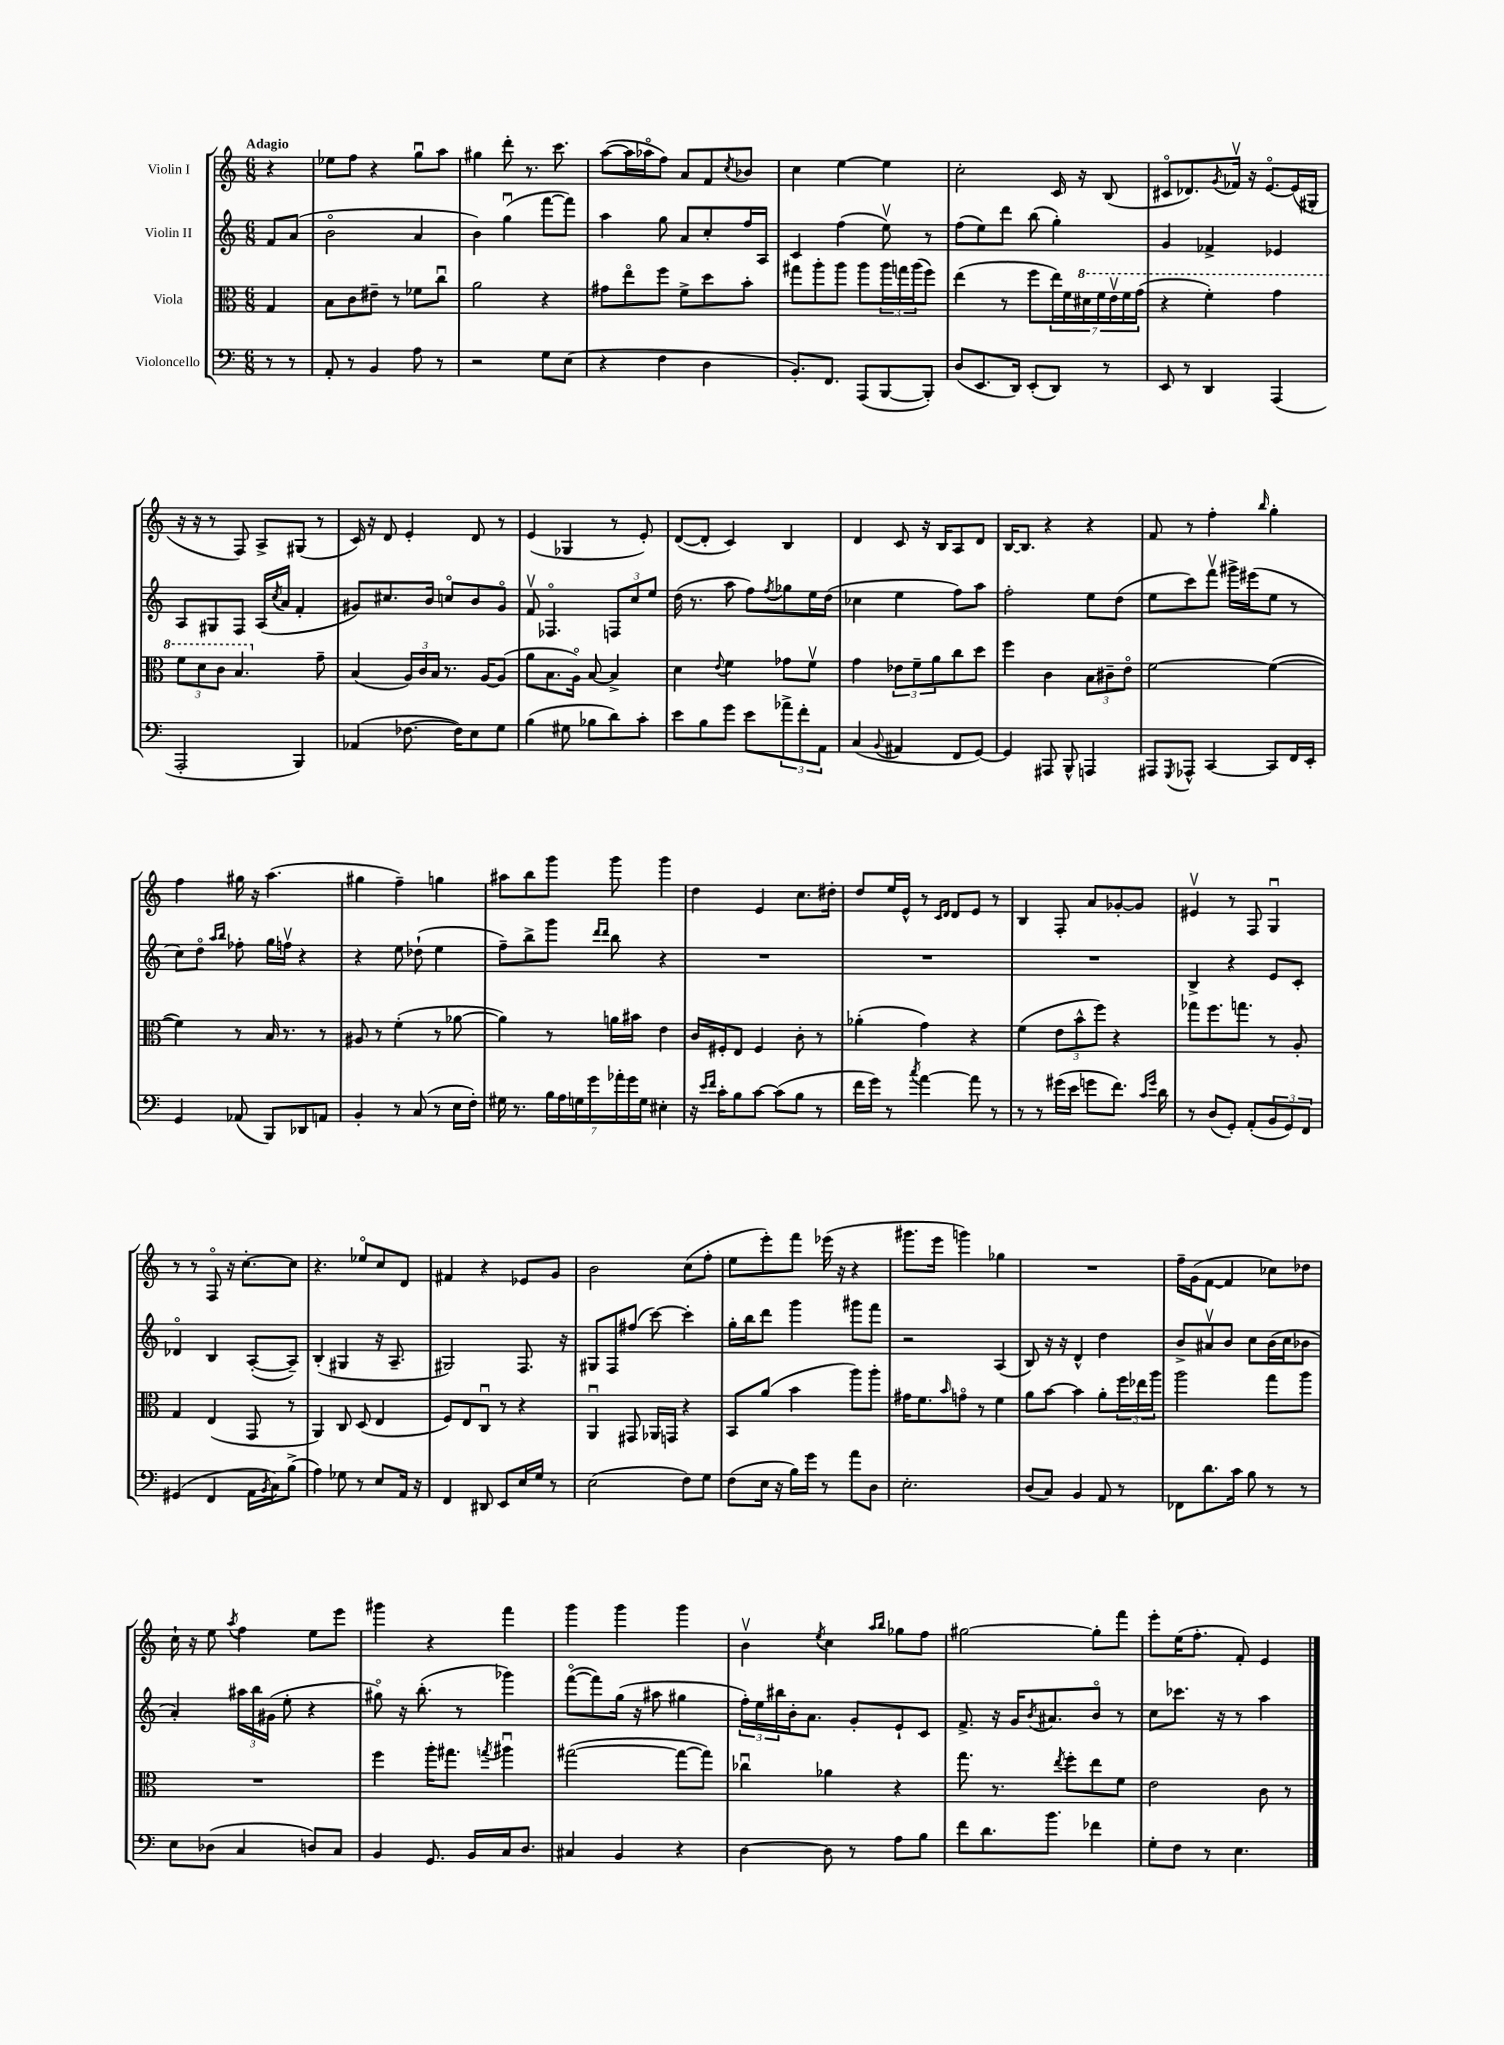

**kern	**kern	**kern	**kern
*part4	*part3	*part2	*part1
*staff4	*staff3	*staff2	*staff1
*I"Violoncello	*I"Viola	*I"Violin II	*I"Violin I
*clefF4	*clefC3	*clefG2	*clefG2
*k[]	*k[]	*k[]	*k[]
*M6/8	*M6/8	*M6/8	*M6/8
=	=	=	=
!	!	!	!LO:TX:a:B:t=Adagio
8r	4G/	8f/L	4r
8r	.	(8a/J	.
=1	=1	=1	=1
8AA'/	8B\L	2b\	8ee-X\L
8r	8c\	.	8ff\J
4BB/	8e#X~\J	.	4r
.	8r	.	.
8A\	8f-X\L	4a/	8ggu\L
8r	8ccu\J	.	8aa\J
=2	=2	=2	=2
2r	2a\	4b\)	4gg#X\
.	.	(4ggu\	8ddd'\
.	.	.	8.r
8G\L	4r	[8fff\L	.
.	.	.	8.ccc\
(8E\J	.	8fff\J])	.
=3	=3	=3	=3
4r	8g#X\L	4aa\	([8aa\L
.	8ee\	.	16aa\L]
.	.	.	16aa-X\J
4F\	8ff\J	8gg\	8ff\J)
.	8f^\L	8a/L	8a/L
4D\	8dd\	8cc'/	8f/
.	.	.	8qcc/
.	8b'\J	16ff/L	8b-X/J
.	.	16A/JJ	.
=4	=4	=4	=4
8.BB'/L)	8gg#X\L	4c/	4cc\
.	8aa'\	.	.
8.FF/J	.	.	.
.	8aa\J	(4ff\	[4ee\
(8AAA/L	8aa\L	.	.
[8BBB/	24aa\L	8eev\)	4ee\]
.	24ggn\	.	.
.	(24aa\J	.	.
8BBB'/J])	8ff\J)	8r	.
=5	=5	=5	=5
(8D/L	(4ee\	(8ff\L	2cc'\
8.EE/	.	8ee\)	.
.	8r	8ddd\J	.
16DD/Jk)	.	.	.
(8EE'/L	8ff\L	(8bb\	.
8DD/J)	28ee\L)	4gg'\)	16c/
.	28f\	.	.
.	.	.	16r
*	*8va	*	*
.	28dd#X\	.	.
.	28ff\	.	.
8r	.	.	(8B/
.	28eev\	.	.
.	28ff\	.	.
.	(28gg\JJ	.	.
=6	=6	=6	=6
8EE/	4r	4g/	8c#X/L
8r	.	.	8.d-X/)
4DD/	4ff'\)	4f-X^/	.
.	.	.	8qg/
.	.	.	16f-Xv/Jk
.	.	.	16r
.	.	.	[8.e/L
(4AAA/	4gg\	4e-X/	.
.	.	.	(16e/L]
.	.	.	16G#X'/JJ
!!LO:LB:g=z
=7	=7	=7	=7
2AAA'/	12ff\L	8A/L	16r
.	.	.	16r
.	12dd\	.	.
.	.	8G#X/	8r
.	12cc\J	.	.
.	4.b/	8F/J	8F/)
.	.	(16A/LL	8A^/L
.	.	8qcc/	.
.	.	16a/JJ	.
4BBB/)	.	4f'/	(8G#X/J
*	*X8va	*	*
.	8g~\	.	8r
=8	=8	=8	=8
(4AA-X/	(4B/	8g#X/L)	16c/)
.	.	.	16r
.	.	8.cc#X/	8d/
[8.F-X\	24A/LL)	.	4e'/
.	24c/	.	.
.	.	16b/Jk	.
.	24B/JJ	.	.
.	8.r	8ccn/L	.
16F-\KL])	.	.	.
8E\	.	8b/	8d/
.	[16A/KL	.	.
8G\J	(8A/J]	8g#/J	8r
=9	=9	=9	=9
(4B\	8a\L	8fv/	(4e/
.	8.B\	4.F-X/	.
8G#X\	.	.	4G-X/
.	16A\Jk)	.	.
8B-X\L	[8B/	.	.
8d\)	4B^/]	12Fn/L	8r
.	.	12cc/	.
8c'\J	.	.	8e'/)
.	.	12ee/J	.
=10	=10	=10	=10
8e\L	4d\	(16dd\	([8d/L
.	.	8.r	.
8B\	.	.	8d'/J]
.	8qqe/	.	.
8g\J	4f\	8aa\	4c/)
8e\L	.	8ff\L)	.
.	.	8qff/	.
12a-X^\	8g-X\L	8gg-X\	4B/
12f'\	.	.	.
.	8fv\J	16ee\L	.
12AA\J	.	.	.
.	.	(16dd\JJ	.
=11	=11	=11	=11
(4C/	4g\	4cc-X\	4d/
8qqBB/	.	.	.
4AA#X/	12e-X\L	4ee\	8c/
.	12f~\	.	.
.	.	.	16r
.	12a\	.	.
.	.	.	16B/KL
8FF/L	8cc\	8ff\L)	8A/
[8GG/J)	8dd\J	8aa\J	8d/J
=12	=12	=12	=12
4GG/]	4ff\	2ff'\	[16B/KL
.	.	.	8.B/J]
8AAA#X/	4c\	.	4r
8BBB^^/	.	.	.
4AAAn/	12B\L	8ee\L	4r
.	12c#X~\	.	.
.	.	(8dd\J	.
.	12e\J	.	.
=13	=13	=13	=13
8AAA#X/L	[2f\	8ee\L	8f/
8qGGG/	.	.	.
8AAA-X^^/J	.	8ccc\)	8r
[4CC/	.	8fffv\J	4ff'\
.	.	16ggg#X^\LL	.
.	.	(16eee#X\J	.
.	.	.	16qqbb/
8CC/L]	(4f\_	8ee\J	4gg'\
16FF/L	.	8r	.
16EE'/JJ	.	.	.
!!LO:LB:g=z
=14	=14	=14	=14
4GG/	4f\])	8cc\L)	4ff\
.	.	8dd\J	.
.	.	16qqaa/LL	.
.	.	16qqbb/JJ	.
(8AA-X/	8r	8ff-X'\	16gg#X\
.	.	.	16r
8BBB/L)	16B/	16gg\LL	(4.aa\
.	8.r	16ffnv\JJ	.
8DD-X/	.	4r	.
8AAn/J	8r	.	.
=15	=15	=15	=15
4BB'/	8A#X/	4r	4gg#X\
.	8r	.	.
8r	(4f'\	8ee\	4ff~\)
(8C/	.	(8dd-X`\	.
8r	8r	4ee\	4ggn\
16E\LL	[8a-X\	.	.
16F'\JJ)	.	.	.
=16	=16	=16	=16
16G#X\	4a-\])	8ff~\L)	8aa#X\L
8.r	.	.	.
.	.	8bb^\	8bb\
28B\LL	8r	8ggg\J	8ggg\J
28A\	.	.	.
28Gn\	.	.	.
28g\	.	.	.
.	.	16qqddd/LL	.
.	.	16qqddd/JJ	.
.	16an\LL	8bb\	8ggg\
28a-X'\	.	.	.
28g\	.	.	.
.	16b#X\JJ	.	.
28G\JJ	.	.	.
4E#X'\	4e\	4r	4ggg\
=17	=17	=17	=17
16r	16c/LL	2.r	4dd\
16qqe/LL	.	.	.
16qqf/JJ	.	.	.
16c'\KL	16F#X'/J	.	.
8B\	8E/J	.	.
[8c\J	4F#/	.	4e/
(8c\L]	.	.	.
8B\J	8c'\	.	8.cc\L
8r	8r	.	.
.	.	.	16dd#X'\Jk
=18	=18	=18	=18
16f\LL	(4a-X'\	2.r	8dd/L
16g\JJ)	.	.	.
8r	.	.	16ee/L
.	.	.	16e^^/JJ
8qcc/	.	.	.
[4a\	4g\)	.	8r
.	.	.	16qqc/LL
.	.	.	16qqd/JJ
.	.	.	8d/L
8a\]	4r	.	8e/J
8r	.	.	8r
=19	=19	=19	=19
8r	(4f\	2.r	4B/
8r	.	.	.
(16g#X\LL	12e\L	.	8F'/
16e\JJ	.	.	.
.	12b^^\	.	.
8gn\L	.	.	8a/L
.	12ff\J)	.	.
8.f\J)	4r	.	[8g-X'/
.	.	.	8g-/J]
16qqc/LL	.	.	.
16qqg/JJ	.	.	.
16d\	.	.	.
=20	=20	=20	=20
8r	8gg-X\L	4B^/	4e#Xv/
(8D/L	8.ff\	.	.
8GG'/J)	.	4r	8r
.	8.ggn\J	.	.
(8AA'/L	.	.	8F/
12BB/	8r	8e/L	4Gu/
12GG/)	.	.	.
.	8A'/	8c'/J	.
12FF/J	.	.	.
!!LO:LB:g=z
=21	=21	=21	=21
(4GG#X/	4G/	4d-X/	8r
.	.	.	8r
4FF/	(4E/	4B/	8F/
.	.	.	16r
.	.	.	[8.cc'\L
16AA\LL	8GG/	([8A'/L	.
8qBB/	.	.	.
16C\J)	.	.	.
(8B^\J	8r	8A~/J])	8cc\J]
=22	=22	=22	=22
4A\)	4AA/)	(4B'/	4.r
8G-X\	8C/	4G#X/	.
8r	(8D/	.	8ee-X/L
8E/L	4E/	16r	8cc/
.	.	8.A~/	.
16AA/Jk	.	.	8d/J
16r	.	.	.
=23	=23	=23	=23
4FF/	8F/L)	2G#X/)	4f#X/
.	8E/	.	.
8DD#X/	8Cu/J	.	4r
8EE/L	8r	.	.
16E/L	4r	8.F/	8e-X/L
16G/JJ	.	.	.
8r	.	.	8g/J
.	.	16r	.
=24	=24	=24	=24
(2E\	4AAu/	8G#X/L	2b\
.	.	8F/	.
.	8GG#X/	(8ff#X/J	.
.	16AA-X/LL	[8ccc\)	.
.	16GGn/JJ	.	.
8F\L)	4r	4ccc'\]	(8cc\L
8G\J	.	.	8ff'\J
=25	=25	=25	=25
(8F\L	8BB/L	16gg'\LL	8ee\L
.	.	16bb\J	.
16E\Jk	(8a/J	8ddd\J	8eee'\)
16r	.	.	.
16B\LL)	4b\	4ggg\	8fff\J
16g\JJ	.	.	.
8r	.	.	(16eee-X\
.	.	.	16r
8a\L	8aa\L)	8ggg#X\L	4r
8D\J	8aa'\J	8fff\J	.
=26	=26	=26	=26
2.E'\	16g#X\KL	2r	8.ggg#X\L
.	8.f\	.	.
.	.	.	16eee\Jk
.	16qqb/	.	.
.	8gn\J	.	4gggn\)
.	8r	.	.
.	4f\	(4A/	4gg-X\
=27	=27	=27	=27
(8D/L	8a\L	8B/)	2.r
8C/J)	[8b\J	16r	.
.	.	16r	.
4BB/	4b\]	4d^^/	.
8AA/	8a'\L	4dd\	.
8r	24ff\L	.	.
.	24ee-X\	.	.
.	24aa\JJ	.	.
=28	=28	=28	=28
8FF-X\L	2aa\	8b^/L	16ff~\LL
.	.	.	(16g\J
8.d\	.	8a#Xv/	[8f\J
.	.	8b/J	4f/]
16c\Jk	.	.	.
8B\	.	8cc\L	.
8r	8gg\L	(16b\L	8cc-X\L)
.	.	16cc\J	.
8r	8aa\J	8b-X\J	8dd-X\J
!!LO:LB:g=z
=29	=29	=29	=29
8E\L	2.r	4a'/)	16cc`\
.	.	.	16r
(8D-X\J	.	.	8ee\
.	.	.	8qaa/
4C/	.	24aa#X\LL	4ff\
.	.	24bb\	.
.	.	(24g#X\JJ	.
.	.	8ee'\	.
8Dn/L)	.	4r	8ee\L
8C/J	.	.	8eee\J
=30	=30	=30	=30
4BB/	4ff\	8gg#X\)	4ggg#X\
.	.	16r	.
.	.	(8.bb'\	.
8.GG/	16aa'\KL	.	4r
.	8.gg#X\J	.	.
.	.	8r	.
16BB/LL	.	.	.
.	8qggn/	.	.
16C/J	4aa#Xu\	4ggg-X\)	4fff\
8.D/J	.	.	.
=31	=31	=31	=31
4C#X/	([2gg#X\	([8fff\L	4ggg\
.	.	8fff\])	.
4BB/	.	(16gg\Jk	4ggg\
.	.	16r	.
.	.	8aa#X\	.
4r	8gg#\L_	4gg#X\	4ggg\
.	8gg#\J])	.	.
=32	=32	=32	=32
[4D\	4cc-Xu\	24ff'\LL)	4bv\
.	.	24ee\	.
.	.	24bb#X\	.
.	.	16b'\J	.
.	.	8.a\J	.
.	.	.	8qee/
8D\]	4a-X\	.	4cc\
8r	.	8g'/L	.
.	.	.	16qqaa/LL
.	.	.	16qqbb/JJ
8A\L	4r	8e`/	8gg-X\L
8B\J	.	8c/J	8ff\J
=33	=33	=33	=33
8f\L	8.gg\	8.f^/	[2gg#X\
8.d\	.	.	.
.	8.r	16r	.
.	.	16g/KL	.
.	.	8qb/	.
8.b\J	.	8.a#X/	.
.	8qee/	.	.
.	8ff'\L	.	.
4f-X\	8ee\	8b/J	8gg#'\L]
.	8f\J	8r	8fff\J
=34	=34	=34	=34
8G'\L	2e\	8cc\L	8eee'\L
8F\J	.	8.ccc-X\J	(16ee\K
.	.	.	8.ff'\J
8r	.	.	.
.	.	16r	.
4.E\	.	8r	8f'/)
.	8c\	4aa\	4e/
.	8r	.	.
==	==	==	==
*-	*-	*-	*-
